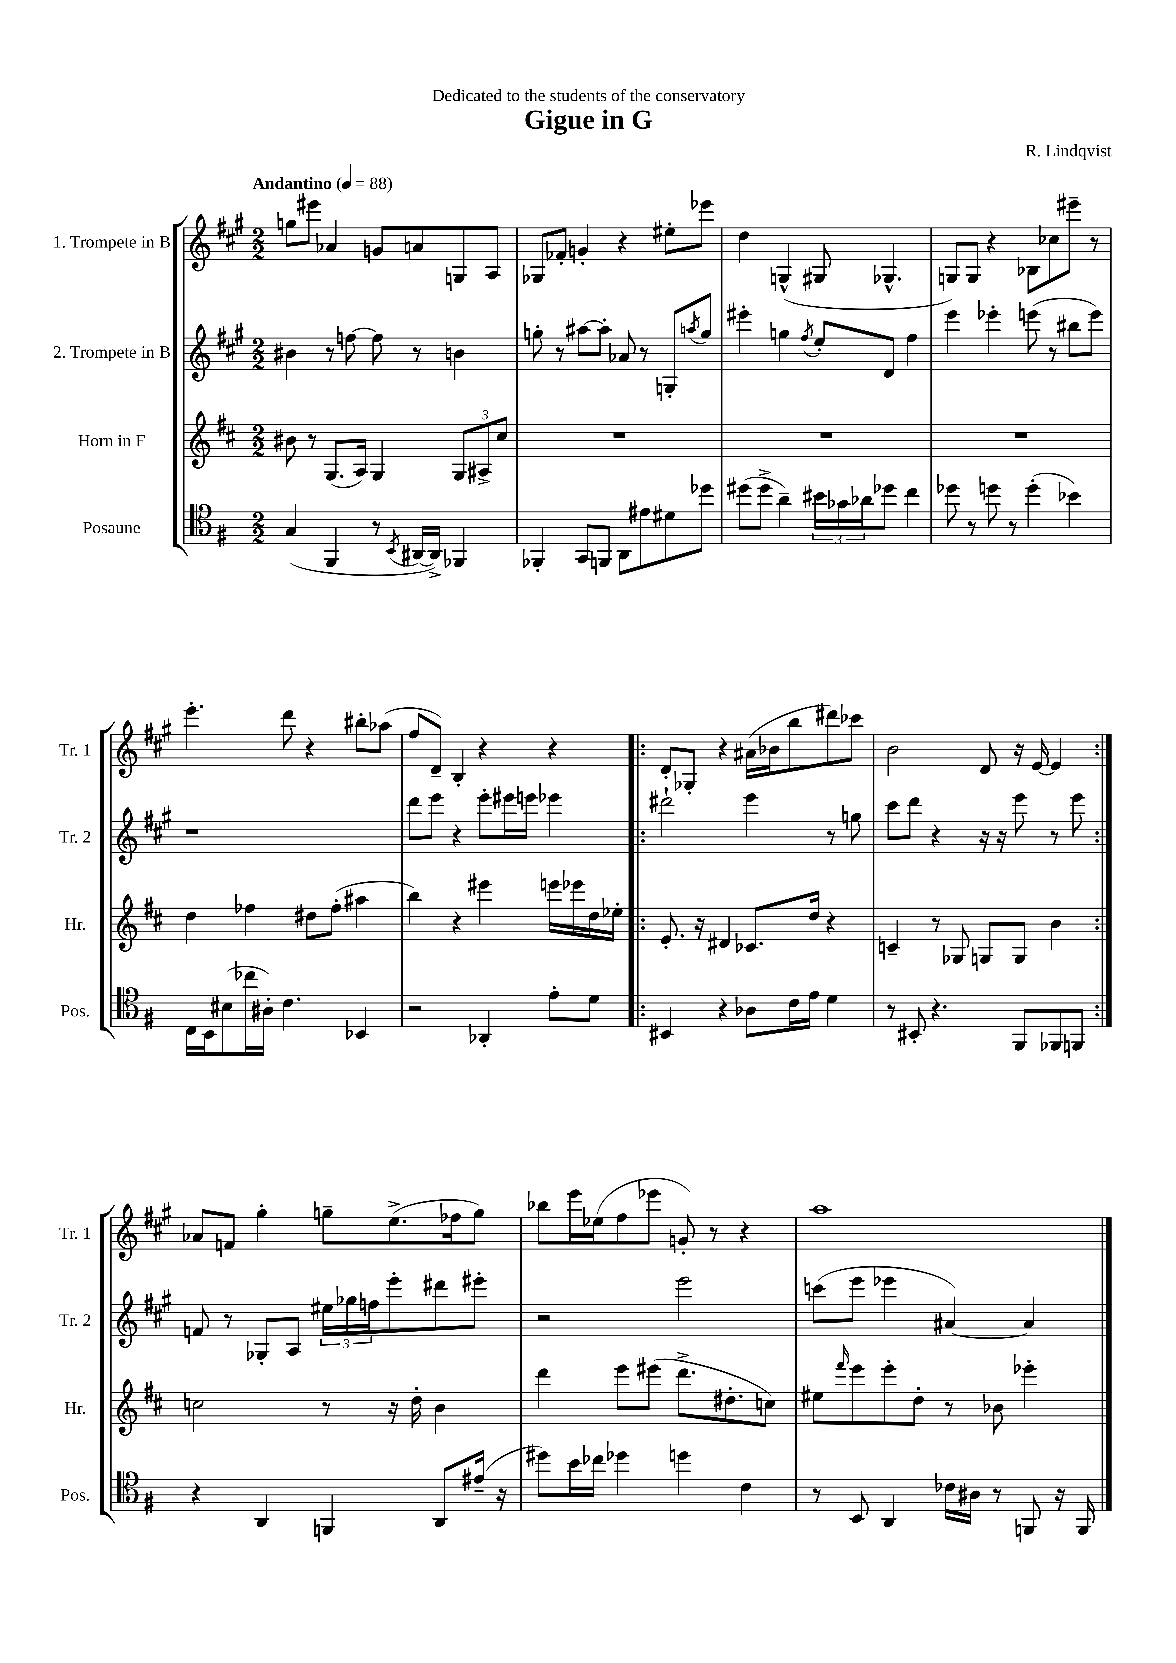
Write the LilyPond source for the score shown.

\header { title = "Gigue in G" composer = "R. Lindqvist" dedication = "Dedicated to the students of the conservatory" }
<<
\new StaffGroup <<
\new Staff = "s0" \with { instrumentName = "1. Trompete in B" shortInstrumentName = "Tr. 1" } {
    \clef treble \key a \major \numericTimeSignature \time 2/2 \tempo "Andantino" 4 = 88
    g''8 eis'''8 aes'4 g'8 a'8 g8 a8 |
    ges8 fes'8-. g'4-. r4 eis''8-. ees'''8 |
    d''4 g4-^( gis8 ges4.-^ |
    g8) g8 r4 bes8 ces''8 eis'''8-- r8 |
    e'''4.-. d'''8 r4 bis''8-. aes''8( |
    fis''8 d'8--) b4-. r4 r4 |
    \repeat volta 2 { d'8-. ges8-. r4 ais'16( bes'16 b''8 dis'''8) ces'''8 |
    b'2 d'8 r16 e'16~ e'4 | }
    aes'8 f'8 gis''4-. g''8-- e''8.->( fes''16 g''8) |
    bes''8 e'''16 ees''16( fis''8 ees'''8 g'8-.) r8 r4 |
    a''1 \bar "|." |
}
\new Staff = "s1" \with { instrumentName = "2. Trompete in B" shortInstrumentName = "Tr. 2" } {
    \clef treble \key a \major \numericTimeSignature \time 2/2
    bis'4 r8 f''8~ f''8 r8 b'4 |
    g''8-. r8 ais''8~ ais''8-. aes'8 r8 g8-. \acciaccatura { a''8 } g''8 |
    eis'''4-. g''4 \acciaccatura { fis''8 } e''8-. d'8 fis''4 |
    e'''4 ees'''4-. e'''8( r8 bis''8 e'''8) |
    r1 |
    d'''8 e'''8 r4 e'''8-. eis'''16 e'''16 ees'''4 |
    \repeat volta 2 { dis'''2-! e'''4 r8 g''8 |
    cis'''8 d'''8 r4 r16 r16 e'''8 r8 e'''8 | }
    f'8 r8 ges8-. a8 \tuplet 3/2 { eis''16 ges''16 f''16 } e'''8-. dis'''8 eis'''8-. |
    r2 e'''2 |
    c'''8( e'''8 ees'''4 ais'4~) ais'4 \bar "|." |
}
\new Staff = "s2" \with { instrumentName = "Horn in F" shortInstrumentName = "Hr." } {
    \clef treble \key d \major \numericTimeSignature \time 2/2
    bis'8 r8 g8.( a16) g4 \tuplet 3/2 { g8 ais8-> cis''8 } |
    R1 |
    R1 |
    R1 |
    d''4 fes''4 dis''8 fes''8-.( ais''4 |
    b''4) r4 eis'''4 e'''16 ees'''16 d''16 ees''16-. |
    \repeat volta 2 { e'8.-. r16 dis'4 ces'8. d''16 r4 |
    c'4-- r8 ges8 g8 g8 b'4 | }
    c''2 r8 r16 d''16-. b'4 |
    d'''4 e'''8 eis'''8( d'''8.-> dis''8.-. c''8) |
    eis''8 \grace { fis'''16 } e'''8 e'''8-. d''8-. r8 bes'8 ees'''4-. \bar "|." |
}
\new Staff = "s3" \with { instrumentName = "Posaune" shortInstrumentName = "Pos." } {
    \clef tenor \key g \major \numericTimeSignature \time 2/2
    g4( fis,4 r8 \acciaccatura { b,8 } ais,16~ ais,16->) fes,4 |
    fes,4-. g,8 f,8 a,8 eis'8 dis'8 des''8 |
    dis''8( dis''8-> a'4--) \tuplet 3/2 { bis'16 ges'16 aes'16 } des''8 c''4 |
    des''8 r8 d''8 r8 d''4-.( bes'4) |
    c16 b,16 bis8( ces''16 ais16-.) c'4. bes,4 |
    r2 aes,4-. e'8-. d'8 |
    \repeat volta 2 { bis,4 r4 aes8 c'16 e'16 d'4 |
    r8 bis,8-. r4. fis,8 fes,8 f,8 | }
    r4 a,4 f,4 a,8 eis'16--( r16 |
    dis''8) b'16 ces''16 des''4 d''4 c'4 |
    r8 b,8 a,4 ces'16 ais16 r8 f,8 r16 f,16 \bar "|." |
}
>>
>>
\layout { \context { \Score \remove "Bar_number_engraver" } }
